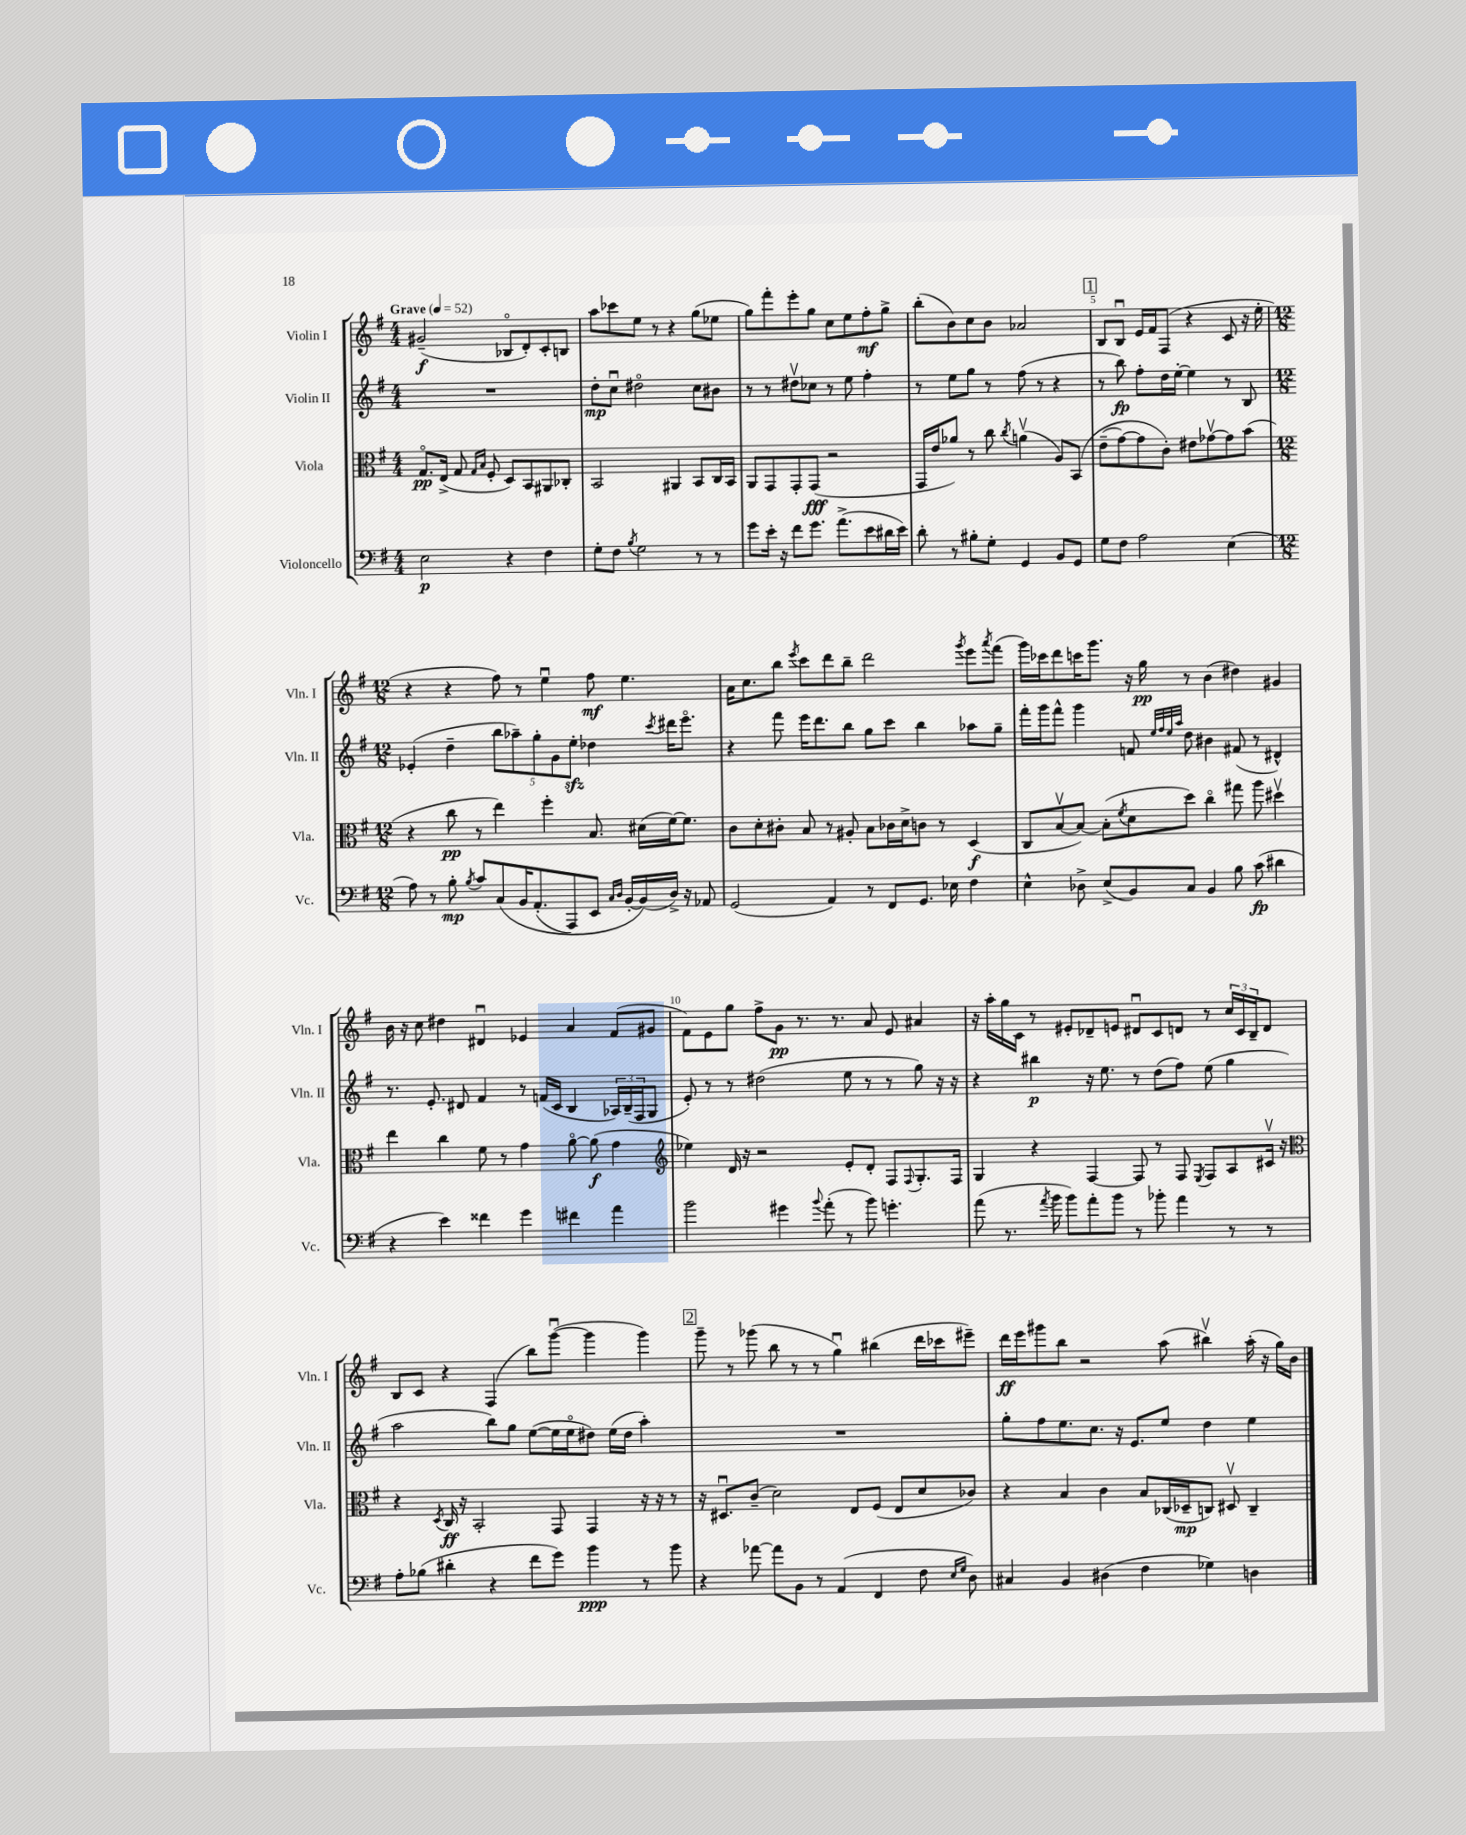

**kern	**dynam	**kern	**dynam	**kern	**dynam	**kern	**dynam
*part4	*part4	*part3	*part3	*part2	*part2	*part1	*part1
*staff4	*staff4	*staff3	*staff3	*staff2	*staff2	*staff1	*staff1
*I"Violoncello	*	*I"Viola	*	*I"Violin II	*	*I"Violin I	*
*I'Vc.	*	*I'Vla.	*	*I'Vln. II	*	*I'Vln. I	*
*clefF4	*	*clefC3	*	*clefG2	*	*clefG2	*
*k[f#]	*	*k[f#]	*	*k[f#]	*	*k[f#]	*
*M4/4	*	*M4/4	*	*M4/4	*	*M4/4	*
*MM52	*	*MM52	*	*MM52	*	*MM52	*
=1	=1	=1	=1	=1	=1	=1	=1
!	!	!	!	!	!	!LO:TX:a:B:t=Grave	!
2E\	p	8.G/L	pp	1r	.	(2g#X~/	f
.	.	(16E^/Jk	.	.	.	.	.
.	.	8G/	.	.	.	.	.
.	.	16qqG/LL	.	.	.	.	.
.	.	16qqB/JJ	.	.	.	.	.
.	.	8F#'/	.	.	.	.	.
4r	.	8D/L)	.	.	.	8B-X/L	.
.	.	8BB/	.	.	.	8d'/)	.
4F#\	.	8AA#X/	.	.	.	8c'/	.
.	.	8C-X'/J	.	.	.	8Bn/J	.
=2	=2	=2	=2	=2	=2	=2	=2
8G'\L	.	2BB/	.	8dd'\L	mp	8aa\L	.
8F#\J	.	.	.	8ccu\J	.	8ccc-X\	.
8qB/	.	.	.	.	.	.	.
2G\	.	.	.	2dd#X\	.	8ee\J	.
.	.	.	.	.	.	8r	.
.	.	4AA#X/	.	.	.	4r	.
8r	.	8BB/L	.	8cc\L	.	(8gg\L	.
8r	.	16C/L	.	8b#X\J	.	8ee-X\J	.
.	.	16BB/JJ	.	.	.	.	.
=3	=3	=3	=3	=3	=3	=3	=3
8g\L	.	8AA/L	.	8r	.	8gg\L)	.
16e'\Jk	.	8GG/	.	8r	.	8fff#'\	.
16r	.	.	.	.	.	.	.
8f#\L	.	8GG'/	.	8dd#Xv\L	.	8eee'\	.
8.g\J	.	(8GG/J	fff	8cc-X\J	.	8gg\J	.
.	.	2r	.	8r	.	8cc\L	.
(8.a^\L	.	.	.	.	.	.	.
.	.	.	.	8ee\	.	8ee\	.
8e\	.	.	.	4ff#'\	.	8ff#'\	mf
16d#X\L	.	.	.	.	.	8gg^\J	.
16e\JJ)	.	.	.	.	.	.	.
=4	=4	=4	=4	=4	=4	=4	=4
8d'\	.	16GG/LL	.	8r	.	(8bb'\L	.
.	.	16e/J	.	.	.	.	.
8r	.	8a-X/J)	.	8ee\L	.	8b\)	.
8B#X'\L	.	8r	.	8gg\J	.	8cc\	.
8G'\J	.	8cc\	.	8r	.	8b\J	.
.	.	8qcc/	.	.	.	.	.
4GG/	.	(4anv\	.	(8ff#\	.	2a-X/	.
.	.	.	.	8r	.	.	.
8BB/L	.	8A/L)	.	4r	.	.	.
8GG/J	.	(8BB/J	.	.	.	.	.
!!LO:REH:place=s1:t=1
=5	=5	=5	=5	=5	=5	=5	=5
8G\L	.	(8e~\L	.	8r	.	8B/L	.
8F#\J	.	[8g\)	.	8bb\)	fp	8Bu/J	.
2A\	.	8g\]	.	8ff#'\L	.	16e/LL	.
.	.	.	.	.	.	16f#/J	.
.	.	8c'\J)	.	16dd\L	.	(8F#/J	.
.	.	.	.	[16ee'\JJ	.	.	.
.	.	8e#X\L	.	4ee\]	.	4r	.
.	.	[8g-Xv\	.	.	.	.	.
(4E\	.	8g-\]	.	8r	.	8c/	.
.	.	(8b\J	.	8B/	.	16r	.
.	.	.	.	.	.	16ee'\	.
!!LO:LB:g=z
=6	=6	=6	=6	=6	=6	=6	=6
*M12/8	*	*M12/8	*	*M12/8	*	*M12/8	*
8A\)	.	4r	.	(4e-X'/	.	4r	.
8r	.	.	.	.	.	.	.
8B'\	mp	8cc\	pp	4dd~\	.	4r	.
8qB/	.	.	.	.	.	.	.
8c/L	.	8r	.	.	.	.	.
(8C/	.	4ee\)	.	10bb\L	.	8ff#\)	.
.	.	.	.	10aa-X~\)	.	.	.
16BB/K	.	.	.	.	.	8r	.
(8.AA'/	.	.	.	.	.	.	.
.	.	.	.	10gg'\	.	.	.
.	.	4ff#'\	.	.	.	4eeu\	.
.	.	.	.	10g\	.	.	.
8AAA/)	.	.	.	.	.	.	.
.	.	.	.	10eezz'\J	.	.	.
8EE/J	.	8.B/	.	4dd-X\	.	8ff#\	mf
16qqC/LL	.	.	.	.	.	.	.
16qqD/JJ	.	.	.	.	.	.	.
[16BB'/LL	.	.	.	.	.	4.ee\	.
(16BB/])	.	(16d#X\LL	.	.	.	.	.
.	.	.	.	8qccc/	.	.	.
16D^/JJ)	.	[16f#\J)	.	16ddd#X\KL	.	.	.
16r	.	8.f#\J]	.	8.eee\J	.	.	.
8AA-X/	.	.	.	.	.	.	.
=7	=7	=7	=7	=7	=7	=7	=7
(2GG/	.	8c\L	.	4r	.	16a\KL	.
.	.	.	.	.	.	8.cc\	.
.	.	8d'\	.	.	.	.	.
.	.	8c#X'\J	.	8fff#\	.	8bb\J	.
.	.	.	.	.	.	8qeee/	.
.	.	8B/	.	16eee\KL	.	8ccc\L	.
.	.	.	.	8.ddd\	.	.	.
4AA/)	.	8r	.	.	.	8ddd\	.
.	.	8A#X'/	.	8bb\J	.	8bb~\J	.
8r	.	8B\L	.	8gg\L	.	2ddd\	.
8FF#/L	.	16c-X\L	.	8ccc\J	.	.	.
.	.	16d^\J	.	.	.	.	.
8.GG/J	.	8cn\J	.	4bb\	.	.	.
.	.	8r	.	.	.	.	.
16E-X\	.	.	.	.	.	.	.
.	.	.	.	.	.	8qggg/	.
4F#\	.	(4D/	f	8aa-X\L	.	8eee\L	.
.	.	.	.	.	.	8qaaa/	.
.	.	.	.	8gg~\J	.	(8fff#\J	.
=8	=8	=8	=8	=8	=8	=8	=8
4E^^\	.	8C/L	.	16fff#'\LL	.	16ggg\LL)	.
.	.	.	.	16ggg\J	.	16ccc-X\J	.
.	.	[8Bv/	.	8fff#^^\J	.	8ddd\	.
8D-X^\	.	8B/J_)	.	4ggg\	.	16cccn\K	.
.	.	.	.	.	.	8.ggg\J	.
(8E^/L	.	(8B'\L]	.	.	.	.	.
.	.	8qf#/	.	.	.	.	.
8BB/)	.	8d\	.	8fn/	.	16r	.
.	.	.	.	.	.	16gg\	pp
.	.	.	.	32qqee/LLL	.	.	.
.	.	.	.	32qqff#/	.	.	.
.	.	.	.	32qqee/	.	.	.
.	.	.	.	32qqaa/JJJ	.	.	.
8C/J	.	8dd\J)	.	8dd\	.	8r	.
4BB/	.	4cc\	.	4b#X\	.	(4b\	.
8B\	.	8gg#X\	.	(8f#X/	.	4dd#X\)	.
(8c\	fp	8aa\	.	8r	.	.	.
4d#X\	.	4dd#Xv\	.	4d#X^^/)	.	4g#X/	.
!!LO:LB:g=z
=9	=9	=9	=9	=9	=9	=9	=9
4r	.	4ee\	.	8.r	.	16b\	.
.	.	.	.	.	.	16r	.
.	.	.	.	.	.	8cc\	.
.	.	.	.	8.e'/	.	.	.
4e\)	.	4cc\	.	.	.	4dd#X\	.
.	.	.	.	8d#X/	.	.	.
4f##X\	.	8f#\	.	4f#/	.	4d#Xu/	.
.	.	8r	.	.	.	.	.
4g\	.	4g\	.	8r	.	4e-X/	.
.	.	.	.	(16fn/LL	.	.	.
.	.	.	.	16c/JJ	.	.	.
4f#X\	.	[8a\	.	4B/	.	4a/	.
.	.	(8a\]	f	.	.	.	.
4a\	.	4g\	.	24A-X/LL)	.	(8f#/L	.
.	.	.	.	(24B~/	.	.	.
.	.	.	.	24F#/J	.	.	.
.	.	.	.	8G/J	.	8g#X/J	.
=10	=10	=10	=10	=10	=10	=10	=10
*	*	*clefG2	*	*	*	*	*
2b\	.	4ee-X\)	.	8e'/)	.	8f#\L)	.
.	.	.	.	8r	.	8e\	.
.	.	16d/	.	8r	.	8gg\J	.
.	.	16r	.	.	.	.	.
.	.	2r	.	(2dd#X\	.	8ff#^\L	.
4g#X\	.	.	.	.	.	8g\J	pp
.	.	.	.	.	.	8.r	.
8qqb/	.	.	.	.	.	.	.
(8a'\	.	.	.	.	.	.	.
.	.	.	.	.	.	8.r	.
8r	.	8e'/L	.	8ee\	.	.	.
8b\)	.	8d'/J	.	8r	.	8a/	.
4.gn'\	.	8F#/L	.	8r	.	8e/	.
.	.	8qqF#/	.	.	.	.	.
.	.	8.G'/	.	8gg\)	.	4a#X/	.
.	.	.	.	16r	.	.	.
.	.	16F#/Jk	.	16r	.	.	.
=11	=11	=11	=11	=11	=11	=11	=11
(8a\	.	4G/	.	4r	.	16r	.
.	.	.	.	.	.	16aa'\LL	.
8.r	.	.	.	.	.	16gg\	.
.	.	.	.	.	.	16c\JJ	.
.	.	4r	.	4bb#X\	p	8r	.
8qa/	.	.	.	.	.	.	.
16b\	.	.	.	.	.	.	.
8b\L)	.	.	.	.	.	8e#X'/L	.
8a'\	.	[4F#/	.	16r	.	8d-X~/	.
.	.	.	.	8.ee\	.	.	.
8b\J	.	.	.	.	.	8en/J	.
8r	.	8F#/]	.	8r	.	8d#Xu/L	.
8b-X'\	.	8r	.	(8dd\L	.	8c/	.
4a\	.	8F#/	.	8ff#\J)	.	8dn/J	.
.	.	8qE/	.	.	.	.	.
.	.	8F#/L	.	(8ee\	.	8r	.
8r	.	8A/	.	4gg\	.	24cc/LL	.
.	.	.	.	.	.	24c/	.
.	.	.	.	.	.	24B~/J	.
8r	.	16c#Xv/Jk	.	.	.	8d/J	.
.	.	16r	.	.	.	.	.
!!LO:LB:g=z
=12	=12	=12	=12	=12	=12	=12	=12
*	*	*clefC3	*	*	*	*	*
8A'\L	.	4r	.	2aa\	.	8B/L	.
(8B-X\J	.	.	.	.	.	8c/J	.
.	.	8qD/	.	.	.	.	.
4d#X'\	.	16C/	ff	.	.	4r	.
.	.	16r	.	.	.	.	.
.	.	2BB'/	.	.	.	.	.
4r	.	.	.	8bb\L)	.	(4F#/	.
.	.	.	.	8gg\J	.	.	.
8f#\L	.	.	.	([8ee\L	.	8bb\L)	.
8g\J)	.	8GG/	.	16ee\L]	.	([8gggu\J	.
.	.	.	.	16ee\J	.	.	.
4b\	ppp	4GG/	.	8dd#X\J)	.	4ggg\]	.
.	.	.	.	(16ee\LL	.	.	.
.	.	.	.	16dd#\JJ	.	.	.
8r	.	16r	.	4aa'\)	.	4ggg\)	.
.	.	16r	.	.	.	.	.
8b\	.	8r	.	.	.	.	.
!!LO:REH:place=s1:t=2
=13	=13	=13	=13	=13	=13	=13	=13
4r	.	16r	.	1.r	.	8ggg~\	.
.	.	8.D#Xu/L	.	.	.	.	.
.	.	.	.	.	.	8r	.
[8a-X\	.	(8c~/J	.	.	.	(8ggg-X\	.
8a-\L]	.	2d\)	.	.	.	8bb\	.
8BB\J	.	.	.	.	.	8r	.
8r	.	.	.	.	.	8r	.
(4AA/	.	.	.	.	.	4ggu\)	.
.	.	8E/L	.	.	.	.	.
4FF#/	.	(8F#/J	.	.	.	(4bb#X\	.
.	.	8E/L	.	.	.	.	.
8F#\	.	8d/	.	.	.	16ddd\LL	.
.	.	.	.	.	.	16ccc-X\J	.
16qqE/LL	.	.	.	.	.	.	.
16qqG/JJ	.	.	.	.	.	.	.
8D\)	.	8c-X/J)	.	.	.	8eee#X~\J)	.
=14	=14	=14	=14	=14	=14	=14	=14
4C#X/	.	4r	.	8gg'\L	.	16ddd\LL	ff
.	.	.	.	.	.	16eee\J	.
.	.	.	.	8ff#\	.	8ggg#X\	.
4BB/	.	4B/	.	8.ee\	.	8bb\J	.
.	.	.	.	.	.	2r	.
.	.	.	.	8.cc\J	.	.	.
(4D#X\	.	4c\	.	.	.	.	.
.	.	.	.	16r	.	.	.
.	.	.	.	8.e/L	.	.	.
4F#\	.	8B/L	.	.	.	.	.
.	.	(16C-X/L	.	8ee/J	.	(8aa\	.
.	.	16D-X~/J	mp	.	.	.	.
4G-X\)	.	8Cn/J)	.	4dd\	.	4bb#Xv\)	.
.	.	8D#Xv/	.	.	.	.	.
4Dn\	.	4C~/	.	4ee\	.	(16aa'\	.
.	.	.	.	.	.	16r	.
.	.	.	.	.	.	16gg\LL)	.
.	.	.	.	.	.	16b\JJ	.
==	==	==	==	==	==	==	==
*-	*-	*-	*-	*-	*-	*-	*-
